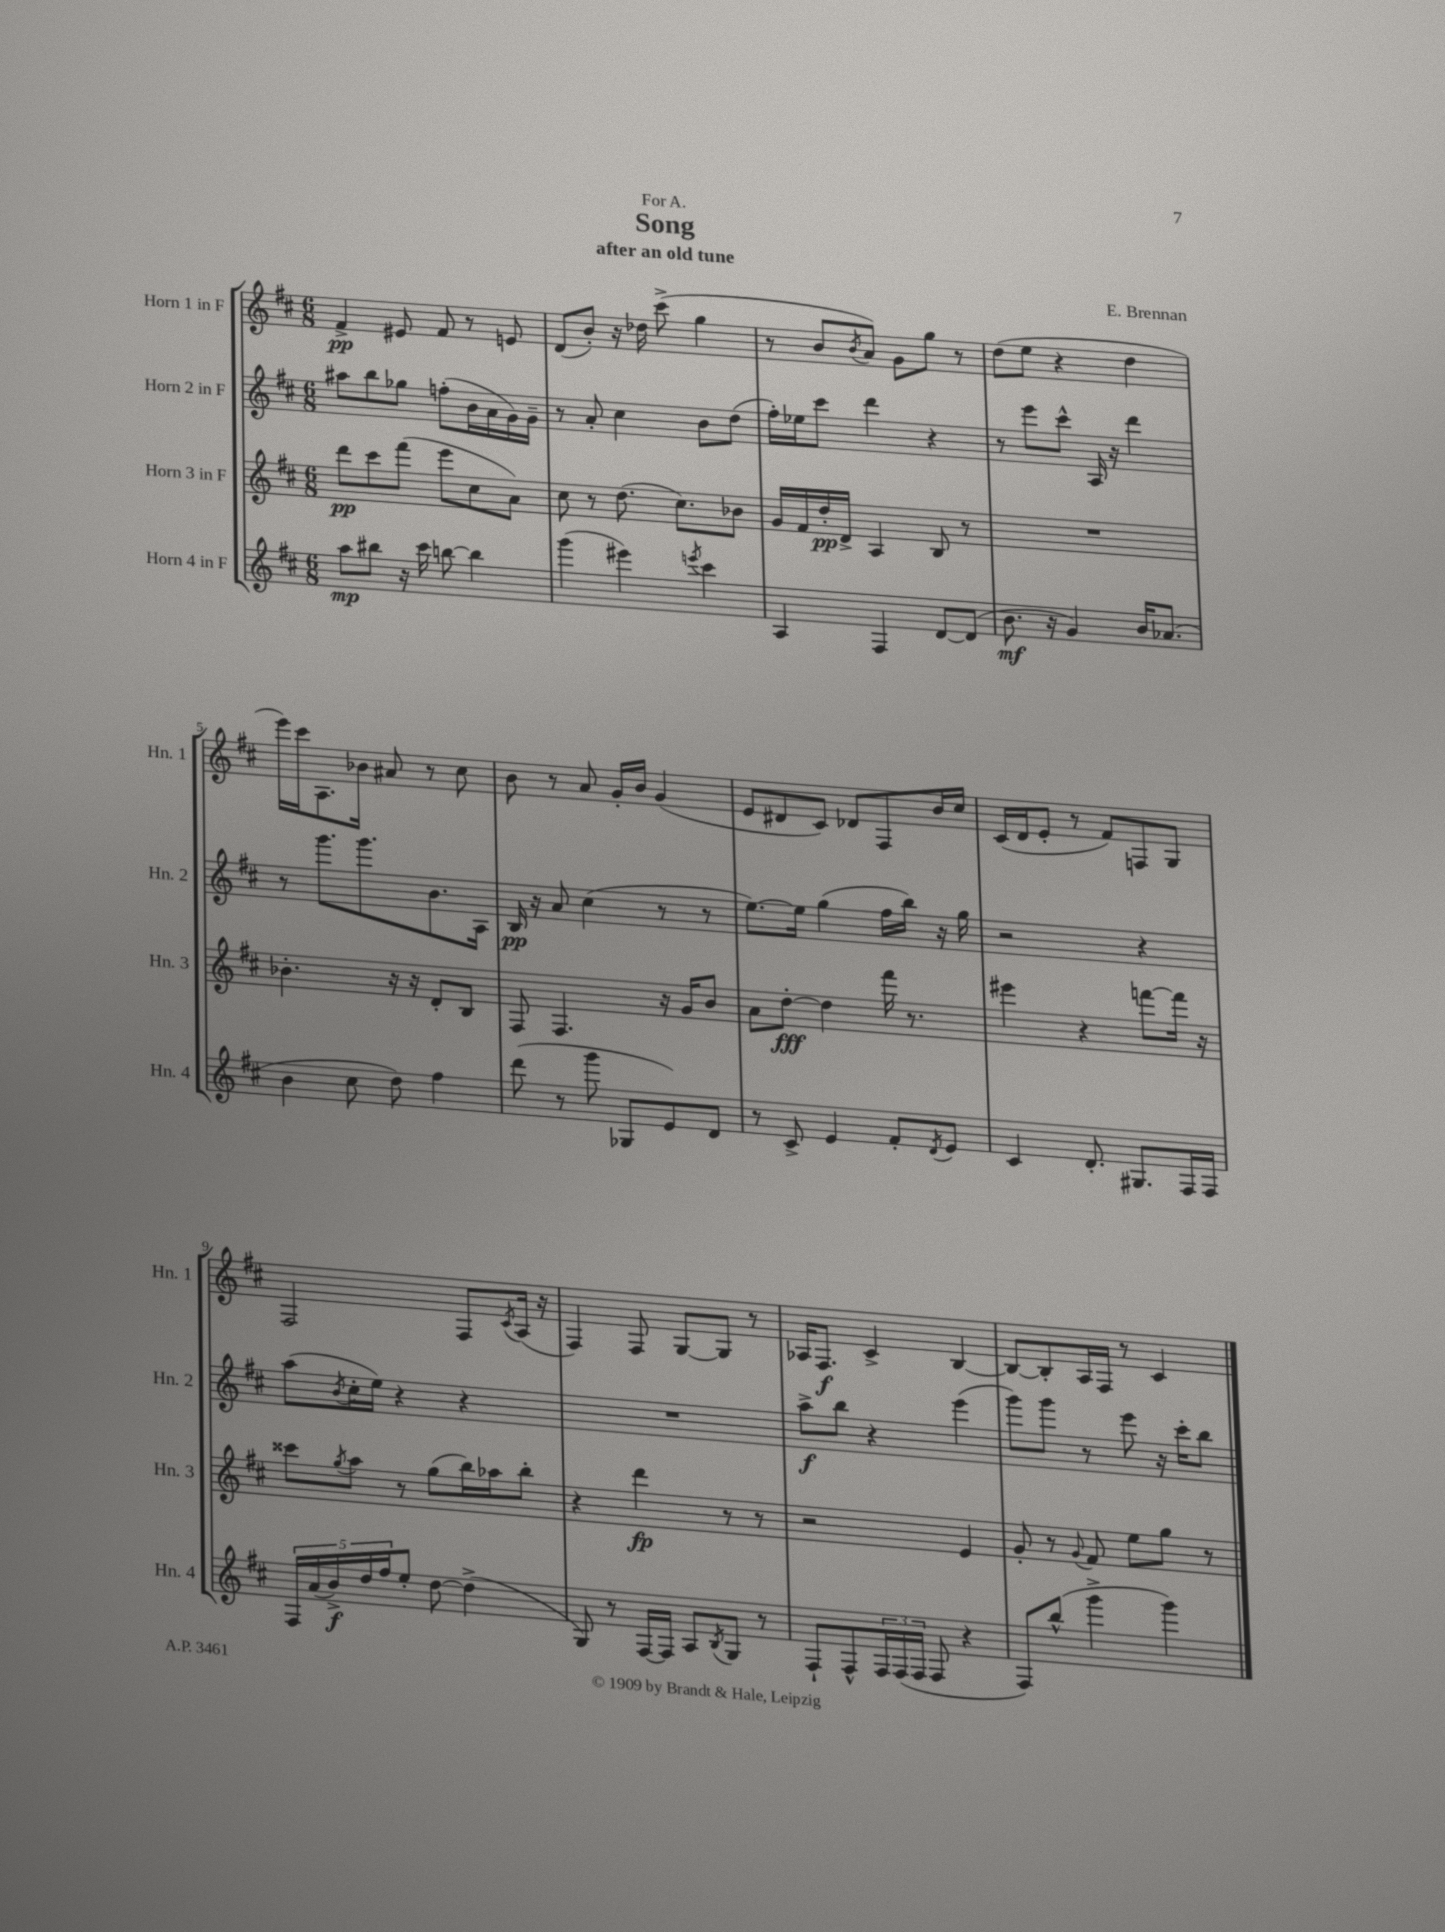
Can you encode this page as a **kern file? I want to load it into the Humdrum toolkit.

**kern	**dynam	**kern	**dynam	**kern	**dynam	**kern	**dynam
*part4	*part4	*part3	*part3	*part2	*part2	*part1	*part1
*staff4	*staff4	*staff3	*staff3	*staff2	*staff2	*staff1	*staff1
*I"Horn 4 in F	*	*I"Horn 3 in F	*	*I"Horn 2 in F	*	*I"Horn 1 in F	*
*I'Hn. 4	*	*I'Hn. 3	*	*I'Hn. 2	*	*I'Hn. 1	*
*clefG2	*	*clefG2	*	*clefG2	*	*clefG2	*
*k[f#c#]	*	*k[f#c#]	*	*k[f#c#]	*	*k[f#c#]	*
*M6/8	*	*M6/8	*	*M6/8	*	*M6/8	*
=1	=1	=1	=1	=1	=1	=1	=1
8aa\L	mp	8ddd\L	pp	8aa#X\L	.	4f#^/	pp
8bb#X\J	.	8ccc#\	.	8bb\	.	.	.
16r	.	(8fff#\J	.	8gg-X\J	.	8e#X/	.
16ccc#\	.	.	.	.	.	.	.
[8bbn\	.	8eee\L	.	(8ffn'\L	.	8f#/	.
4bb\]	.	8cc#\	.	16b\L	.	8r	.
.	.	.	.	16a\	.	.	.
.	.	8a\J)	.	16g\)	.	8en/	.
.	.	.	.	16g~\JJ	.	.	.
=2	=2	=2	=2	=2	=2	=2	=2
(4ggg\	.	8cc#\	.	8r	.	(8d/L	.
.	.	8r	.	8a'/	.	8b'/J)	.
4eee#X\)	.	(8.dd\	.	4cc#\	.	16r	.
.	.	.	.	.	.	16dd-X\	.
.	.	.	.	.	.	(8ccc#^\	.
.	.	8.cc#\L)	.	.	.	.	.
8qeeen/	.	.	.	.	.	.	.
4ccc#\	.	.	.	8b\L	.	4gg\	.
.	.	8b-X\J	.	(8dd\J	.	.	.
=3	=3	=3	=3	=3	=3	=3	=3
4A/	.	16g/LL	.	16ff#'\LL)	.	8r	.
.	.	16f#/	.	16ee-X\J	.	.	.
.	.	16dd'/	pp	8ccc#\J	.	8b/L	.
.	.	16d^/JJ	.	.	.	.	.
.	.	.	.	.	.	8qb/	.
4F#/	.	4A/	.	4ddd\	.	8a/J)	.
.	.	.	.	.	.	8g\L	.
[8d/L	.	8B/	.	4r	.	8gg\J	.
(8d/J]	.	8r	.	.	.	8r	.
=4	=4	=4	=4	=4	=4	=4	=4
8.b\	mf	2.r	.	8r	.	(8dd\L	.
.	.	.	.	8eee\L	.	8ee\J	.
16r	.	.	.	.	.	.	.
4g/)	.	.	.	8ccc#^^\J	.	4r	.
.	.	.	.	16A/	.	.	.
.	.	.	.	16r	.	.	.
16b/KL	.	.	.	4ddd\	.	4dd\	.
(8.a-X/J	.	.	.	.	.	.	.
!!LO:LB:g=z
=5	=5	=5	=5	=5	=5	=5	=5
4b\	.	4.b-X'\	.	8r	.	16eee\LL)	.
.	.	.	.	.	.	16ccc#\J	.
.	.	.	.	8.ggg\L	.	8.A\	.
8cc#\	.	.	.	.	.	.	.
.	.	.	.	8.ggg\	.	16b-X\Jk	.
8dd\)	.	16r	.	.	.	8a#X/	.
.	.	16r	.	.	.	.	.
4ff#\	.	8d'/L	.	8.b\	.	8r	.
.	.	8B/J	.	.	.	8cc#\	.
.	.	.	.	16A\Jk	.	.	.
=6	=6	=6	=6	=6	=6	=6	=6
(8ddd\	.	8F#/	.	16B/	pp	8b\	.
.	.	.	.	16r	.	.	.
8r	.	4.F#/	.	8a/	.	8r	.
8ggg\	.	.	.	(4cc#\	.	8a/	.
8G-X/L	.	.	.	.	.	16g'/LL	.
.	.	.	.	.	.	16b/JJ	.
8e/)	.	16r	.	8r	.	(4g/	.
.	.	16g/KL	.	.	.	.	.
8d/J	.	8b/J	.	8r	.	.	.
=7	=7	=7	=7	=7	=7	=7	=7
8r	.	8a\L	.	[8.ee\L)	.	8e/L	.
8c#^/	.	[8dd'\J	fff	.	.	8d#X/	.
.	.	.	.	16ee\Jk]	.	.	.
4e/	.	4dd\]	.	(4gg\	.	8c#/J)	.
.	.	.	.	.	.	8d-X/L	.
8f#'/L	.	16fff#\	.	16ff#\LL	.	8F#/	.
.	.	8.r	.	16bb\JJ)	.	.	.
8qd/	.	.	.	.	.	.	.
8e/J	.	.	.	16r	.	16b/L	.
.	.	.	.	16gg\	.	16cc#/JJ	.
=8	=8	=8	=8	=8	=8	=8	=8
4c#/	.	4eee#X\	.	2r	.	(16c#/LL	.
.	.	.	.	.	.	16d/J	.
.	.	.	.	.	.	8e'/J	.
8.d'/	.	4r	.	.	.	8r	.
.	.	.	.	.	.	8f#/L)	.
8.G#X/L	.	.	.	.	.	.	.
.	.	[8fffn\L	.	4r	.	8Fn/	.
16F#/L	.	16fff\Jk]	.	.	.	8G/J	.
16F#/JJ	.	16r	.	.	.	.	.
!!LO:LB:g=z
=9	=9	=9	=9	=9	=9	=9	=9
20F#/LL	.	8ccc##X\L	.	(8aa\L	.	2F#/	.
(20a/	.	.	.	.	.	.	.
20b^/)	f	.	.	.	.	.	.
.	.	8qgg/	.	8qb/	.	.	.
.	.	8aa\J	.	16cc#'\L	.	.	.
20dd/	.	.	.	.	.	.	.
.	.	.	.	16ee\JJ)	.	.	.
20ff#/J	.	.	.	.	.	.	.
8ee'/J	.	8r	.	4r	.	.	.
[8dd\	.	(8gg\L	.	.	.	.	.
(4dd^\]	.	16bb\L)	.	4r	.	8F#/L	.
.	.	16aa-X\J	.	.	.	.	.
.	.	.	.	.	.	8qc#/	.
.	.	8bb'\J	.	.	.	(16A/Jk	.
.	.	.	.	.	.	16r	.
=10	=10	=10	=10	=10	=10	=10	=10
8G/)	.	4r	.	2.r	.	4F#/)	.
8r	.	.	.	.	.	.	.
[16F#/LL	.	4ddd\	fp	.	.	8F#/	.
16F#/JJ]	.	.	.	.	.	.	.
8A/L	.	.	.	.	.	[8G/L	.
8qB/	.	.	.	.	.	.	.
8G/J	.	8r	.	.	.	8G/J]	.
8r	.	8r	.	.	.	8r	.
=11	=11	=11	=11	=11	=11	=11	=11
8F#`/L	.	2r	.	8aa^\L	f	16A-X/KL	.
.	.	.	.	.	.	8.F#/J	f
8F#^^/	.	.	.	8bb\J	.	.	.
24F#/L	.	.	.	4r	.	4c#^/	.
(24F#/	.	.	.	.	.	.	.
24F#/JJ	.	.	.	.	.	.	.
8F#/	.	.	.	.	.	.	.
4r	.	4e/	.	(4eee\	.	[4B/	.
=12	=12	=12	=12	=12	=12	=12	=12
8F#/L)	.	8g'/	.	8ggg\L)	.	8B/L_	.
(8bb^^/J	.	8r	.	8ggg\J	.	8B'/]	.
.	.	8qqg/	.	.	.	.	.
4ggg^\	.	8f#/	.	8r	.	16A/L	.
.	.	.	.	.	.	16F#/JJ	.
.	.	8ee\L	.	8eee\	.	8r	.
4ggg\)	.	8gg\J	.	16r	.	4c#/	.
.	.	.	.	16ccc#'\KL	.	.	.
.	.	8r	.	8bb\J	.	.	.
==	==	==	==	==	==	==	==
*-	*-	*-	*-	*-	*-	*-	*-
